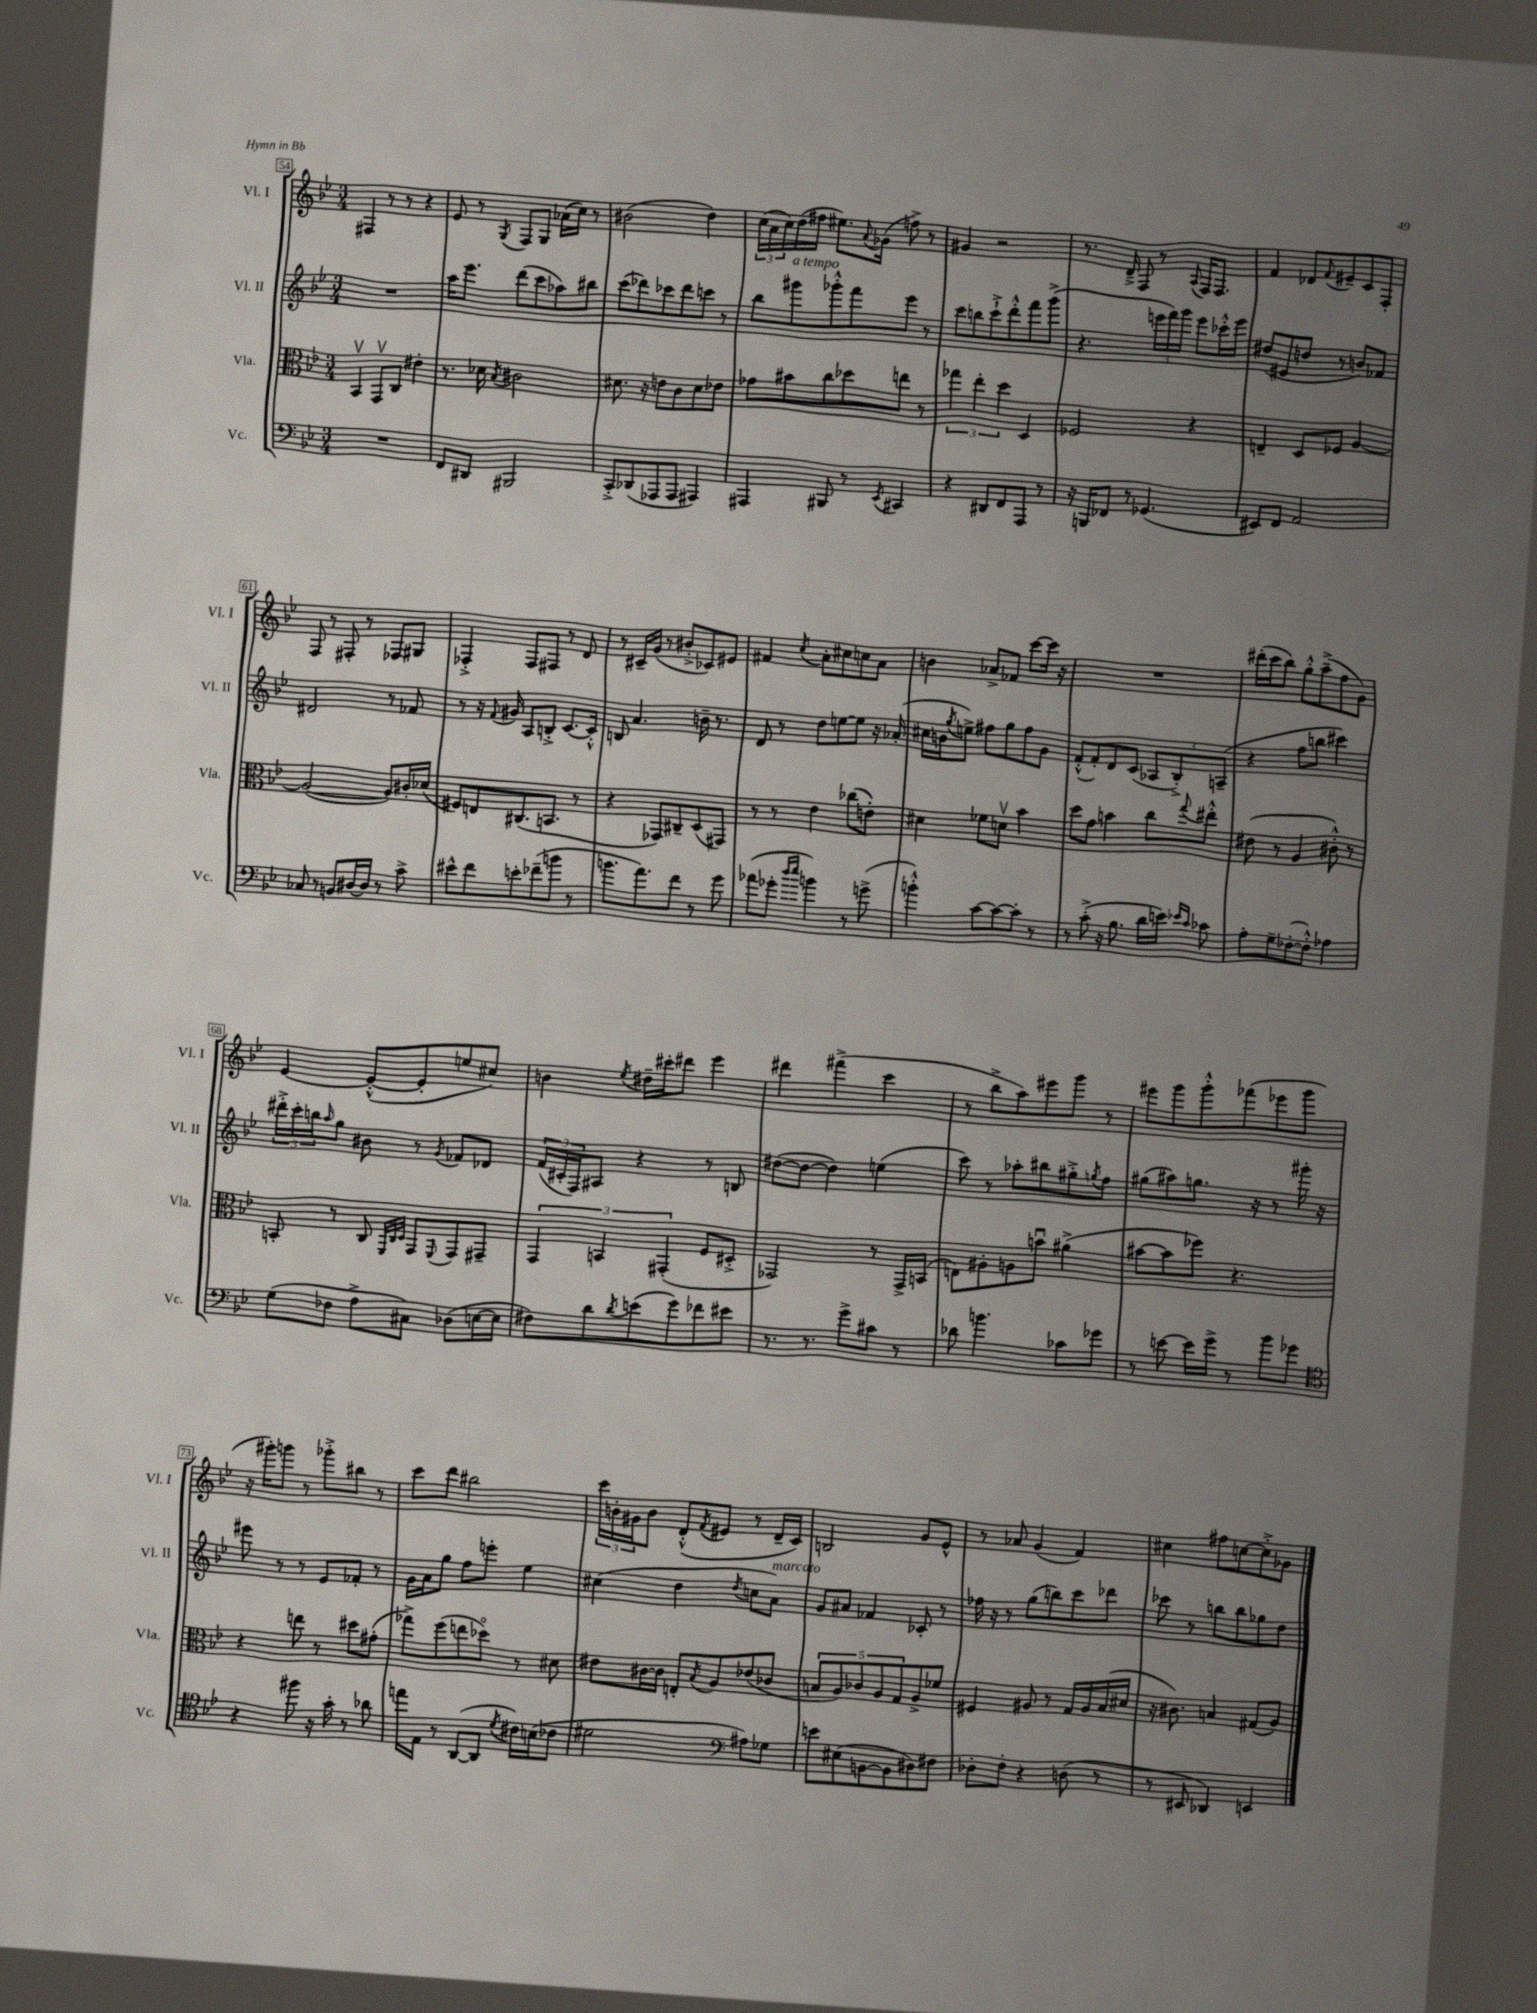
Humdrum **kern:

**kern	**kern	**kern	**kern
*part4	*part3	*part2	*part1
*staff4	*staff3	*staff2	*staff1
*I"Vc.	*I"Vla.	*I"Vl. II	*I"Vl. I
*I'Vc.	*I'Vla.	*I'Vl. II	*I'Vl. I
*clefF4	*clefC3	*clefG2	*clefG2
*k[b-e-]	*k[b-e-]	*k[b-e-]	*k[b-e-]
*M3/4	*M3/4	*M3/4	*M3/4
=54	=54	=54	=54
2.r	4BB-v/	2.r	4F#X/
.	8GGv/L	.	8r
.	8C/J	.	8r
.	4e#X'\	.	4r
=55	=55	=55	=55
8FF/L	8.r	16aa\KL	8e-/
.	.	8.eee-\J	.
8DD#X/J	.	.	8r
.	16d-X\	.	.
.	8qB-/	.	8qG/
2BBB#X/	2c#X\	(8ddd\L	8F/L
.	.	8ccc\	8G/J
.	.	8aa-X\)	(16a-X\LL
.	.	.	16cc\JJ)
.	.	8bb#X\J	8r
=56	=56	=56	=56
8CC'^/L	8.d#X\	(8ccc\L	(2b#X\
(8DD-X/	.	8ddd-X\)	.
.	16r	.	.
8AAA-X/	8en\L	8ccc-X\	.
8AAA-/J	8c\	8ddd-\	.
4AAA#X/)	8d#\	8cccn\J	4dd\)
.	8e-X\J	8r	.
=57	=57	=57	=57
4AAA#X/	8g-X\L	8bb-\L	(24cc\LL
.	.	.	24a\
.	.	.	24cc\)
!	!	!LO:TX:a:i:t=a tempo	!
.	8b#X\	8ggg#X\	(16dd\
.	.	.	16ff#X\JJ
8BBB#X/	8cc\	8ggg-X'^^\	8.ee#X\L)
8r	8dd-X\	8fff\	.
.	.	.	8qqa/
.	.	.	(16g-X\Jk
8qEE-/	.	.	.
4CC#X/	8een\J	8eee-\J	8ffn^\)
.	8r	8r	8r
=58	=58	=58	=58
4r	6gg-X\	8ccc\L	4g#X/
.	.	8bbn\	.
.	6ee-'\	.	.
8DD#X/L	.	8ccc`^\	2r
.	6dd\	.	.
8FF/	.	8ddd'^^\	.
8AAA/J	4D/	8fff\	.
8r	.	(8ggg^\J	.
=59	=59	=59	=59
16r	2F-X/	4.r	8.r
16BBBn/KL	.	.	.
8FF-X/J	.	.	.
.	.	.	16d~^/
8r	.	.	8F/
(4.GG-X/	.	24eeen\LL	8r
.	.	24fff\)	.
.	.	24ggg\JJ	.
.	.	.	8qqA/
.	4r	8eee\L	16F/KL
.	.	.	8.F/J
.	.	16ccc-X'^^\L	.
.	.	16eee\JJ	.
=60	=60	=60	=60
8EE#X/L)	4En~/	(8dd#X/L	4f/
8FF/J	.	8e#X/	.
2AA/	8D/L	8ddn/J	8d-X/L
.	.	.	8qqf/
.	8F-X/J	8r	8e#X~/
.	[4A/	8bn/L)	8c/
.	.	8f-X/J	8F'/J
!!LO:LB:g=z
=61	=61	=61	=61
8C-X/	(2A/_	2d#X/	8F/
8r	.	.	8r
8BBn/L	.	.	8F#X'/
[16D#X/L	.	.	8r
16D#/JJ]	.	.	.
8r	8A/L])	8r	8F-X/L
8c^\	16c#X'/L	8f-X/	8G#X/J
.	(16d-X/JJ	.	.
=62	=62	=62	=62
8e#X^^\L	8F#X/L)	8r	4F-X'^/
8f\	8En/	16r	.
.	.	8qqf/	.
.	.	16g#X/	.
8en'\	(8.C#X/	8A/L	8F-/L
(8f-X~\	.	8Bn'^/J	8F#X/J
.	8.BBn/J	.	.
8bn\J	.	[8.c/L	8r
8r	8r	.	8d/
.	.	16c'^^/Jk]	.
=63	=63	=63	=63
8.bn\L	4r	8Bn/	8r
.	.	4.a/	16c#X~/LL
8.a\)	.	.	(16g/JJ
.	8GG-X/L)	.	8r
8f\J	8C#X~/	.	8b#X'^/L
8r	(8D/	16bn~\	8c-X/)
.	.	8.r	.
8g\	8GG#X/J)	.	8e#X/J
=64	=64	=64	=64
(8a-X\L	8r	8d/	4f#X/
8g-X'\J	8r	8r	.
16qqdd/LL	.	.	.
16qqee-/JJ	.	.	8qcc/
4bn\)	4e-\	8dd\L	8a'\L
.	.	[8een\	8cc#X\
8r	(8cc-X\L	8ee\J]	8ccn\
(8gn^\	8en'\J)	16r	8a\J
.	.	(16a-X'/	.
=65	=65	=65	=65
4bn'^^\)	4d#X\	16cc#X\LL	4bn\
.	.	16bn\J	.
.	.	8qgg/	.
.	.	8een^\J)	.
[8c\L	8f-X\L	8ff#X\L	8a-X^/L
8c\_	8dnv\J	8gg\	8f-X/J
8c'\J]	4b-\	8ff#\	[8ccc\L
8r	.	8g\J	16ccc\Jk]
.	.	.	16r
=66	=66	=66	=66
8r	8dd\L	(8f'^^/L	2.r
(8c'^\	8g\J	8f'/)	.
16r	4bn\	8d/	.
8.B-\	.	.	.
.	.	(8c/J	.
16d\LL	8cc\L	12A-X/L	.
16en\JJ)	.	.	.
.	.	12B-'^/)	.
16qqe-X/LL	.	.	.
16qqc/JJ	8qqgg/	.	.
8c-X\	8ee#X'^^\J	.	.
.	.	(12An~/J	.
=67	=67	=67	=67
8A'\L	(8e#X\	4r	(16ddd#X'\LL
.	.	.	16ccc\J
8G~\	8r	.	8bb-\J)
([8F-X'\	4A/	8ff\L	8gg'^^\L
8F-'^^\J])	.	8bbn\J	(8aa~^\
4A-X\	8c#X'^^\)	4ccc#X\)	8ff\
.	8r	.	8g\J)
!!LO:LB:g=z
=68	=68	=68	=68
(8G\L	8BBn'/	24ddd#X'^\LL	[4e-/
.	.	24ccc'\	.
.	.	24bbn\J	.
.	.	16qqaa/	.
8F-X\J	8r	8gg\J	.
8A^\L	8C/	8b#X\	(8e-'^^/L_
.	32qqFF/LLL	.	.
.	32qqC/	.	.
.	32qqD/JJJ	.	.
8C#X\J)	8GG/L	8r	8e-'/]
.	8qqFF/	8qg/	.
(8D-X\L	8GG/	8f-X/L	8een/
[16En\L	8GG#X~/J	8d-X/J	8cc#X/J)
16E\JJ]	.	.	.
=69	=69	=69	=69
8F#X\L)	6GG/	(24f/LL	4bn\
.	.	24c#X'/	.
.	.	24F/J)	.
8d\	.	8A#X/J	.
.	6BBn/	.	.
8qd/	.	.	8qee-/
(8en\	.	4r	16dd#X~\LL
.	.	.	16ccc#X'\J
.	(6GG#X'/	.	.
8g\)	.	.	8ddd#X\J
8f-X\	8F/L	8r	4eee-\
8e#X\J	8D#X'^/J	8Bn/	.
=70	=70	=70	=70
8.r	2GG-X/)	([8dd#X\L	4ddd#X\
.	.	8dd#\J_	.
8.r	.	.	.
.	.	4dd#\])	(4fff#X^\
8g^\L	.	.	.
8c#X\J	8r	(4een\	4ccc\
8r	16GG-^/LL	.	.
.	(16BBn/JJ	.	.
=71	=71	=71	=71
8d-X\	8En\L)	8ccc\)	8r
4.bn\	8A#X'\	8r	8bb-^\L
.	8An\	8aa-X'\L	8aa\)
.	8bnu\J	8bb#X\	8eee#X\
8c-X\L	(4a#X^\	8gg#X'^\	8ggg\J
.	.	8qggn/	.
8g-X\J	.	8ff\J	8r
=72	=72	=72	=72
8r	[8b#X\L	(8gg#X\L	8eee#X\L
[8en\	8b#\]	8aa#X\)	8ggg\
16e\LL]	8ff-X\J)	8.ggn\J	8ggg'^^\
16g^\JJ	.	.	.
8r	4.r	.	(8fff-X\
.	.	16r	.
8b-\L	.	8r	8eee-X\
8g-X\J	.	16ggg#X'\	8ggg\J
.	.	16r	.
!!LO:LB:g=z
=73	=73	=73	=73
*clefC4	*	*	*
4r	4r	8eee#X\	16r
.	.	.	16ggg#X'\KL)
.	.	8r	8gggn\J
8ff#X\	8een\	8r	8r
16r	8r	8e-/L	8ggg-X'^\L
16g'\	.	.	.
8r	8dd#X\L	8f-X'/J	8bb#X\J
8a-X\	(8g#X'\J	8r	8r
=74	=74	=74	=74
16een\LL	8gg-X^\L)	16g\LL	8ccc\L
16E-\JJ	.	16a\J	.
8r	(8ff\	8gg\J	8ddd\J
([8AA/L	8een\	8ff\L	2bb#X\
8AA/J]	8dd-X\J)	8eeen'\J	.
8qd/	.	.	.
16c#X\LL)	8r	4ee-\	.
(16Bn\J	.	.	.
8c-X\J	8d#X\	.	.
=75	=75	=75	=75
2d#X\	8e#X\L	(4cc#X\	24ccc\LL
.	.	.	24bn'\
.	.	.	24g#X\J
.	[16c#X\L	.	8b\J
.	16c#\JJ]	.	.
.	8En'/L	4dd\	(8d'^^/L
.	8qB-/	.	8qf/
.	8A/	.	8e#X/J
*clefF4	*	*	*
.	.	8qdd/	.
8A#X\L)	(8e-X/	8ccn\L	8r
!	!	!LO:TX:a:i:t=marcato	!
8G-X\J	8c-X/J	8a\J)	16d~/LL
.	.	.	16c/JJ)
=76	=76	=76	=76
8en\L	10Bn/L	8g/L	2Bn/
.	10A/)	.	.
(8E#X\	.	8a#X/J	.
.	10c-X/	.	.
[8BBn\	.	4f-X/	.
.	10A/	.	.
8BB\]	.	.	.
.	10G/	.	.
8D#X\)	8A^/	8c-X'/	8g/L
8F#X\J	8f-X/J	8r	8e-^^/J
=77	=77	=77	=77
8D-X'\L	4F#X/	16ff-X\	8r
.	.	16r	.
8F'\J	.	8r	8a-X/
4r	8A#X/	(8gg\L	(4g/
.	8r	8bbn\)	.
(8Dn\	16G/LL	8ccc\	4f/)
.	16A#/	.	.
8r	(16B-/	8ddd-X\J	.
.	16d#X/JJ	.	.
=78	=78	=78	=78
8r	16r	8ccc-X\	4cc#X\
.	8.c#X\)	.	.
8EE#X/	.	8r	.
4DD-X/)	4Bn/	8bbn\L	8ff#X\L
.	.	8bb\	[8ccn\
4EEn/	(8G#X/L	8gg-X\	8cc'^\]
.	8A/J)	8dd\J	8g-X\J
==	==	==	==
*-	*-	*-	*-
